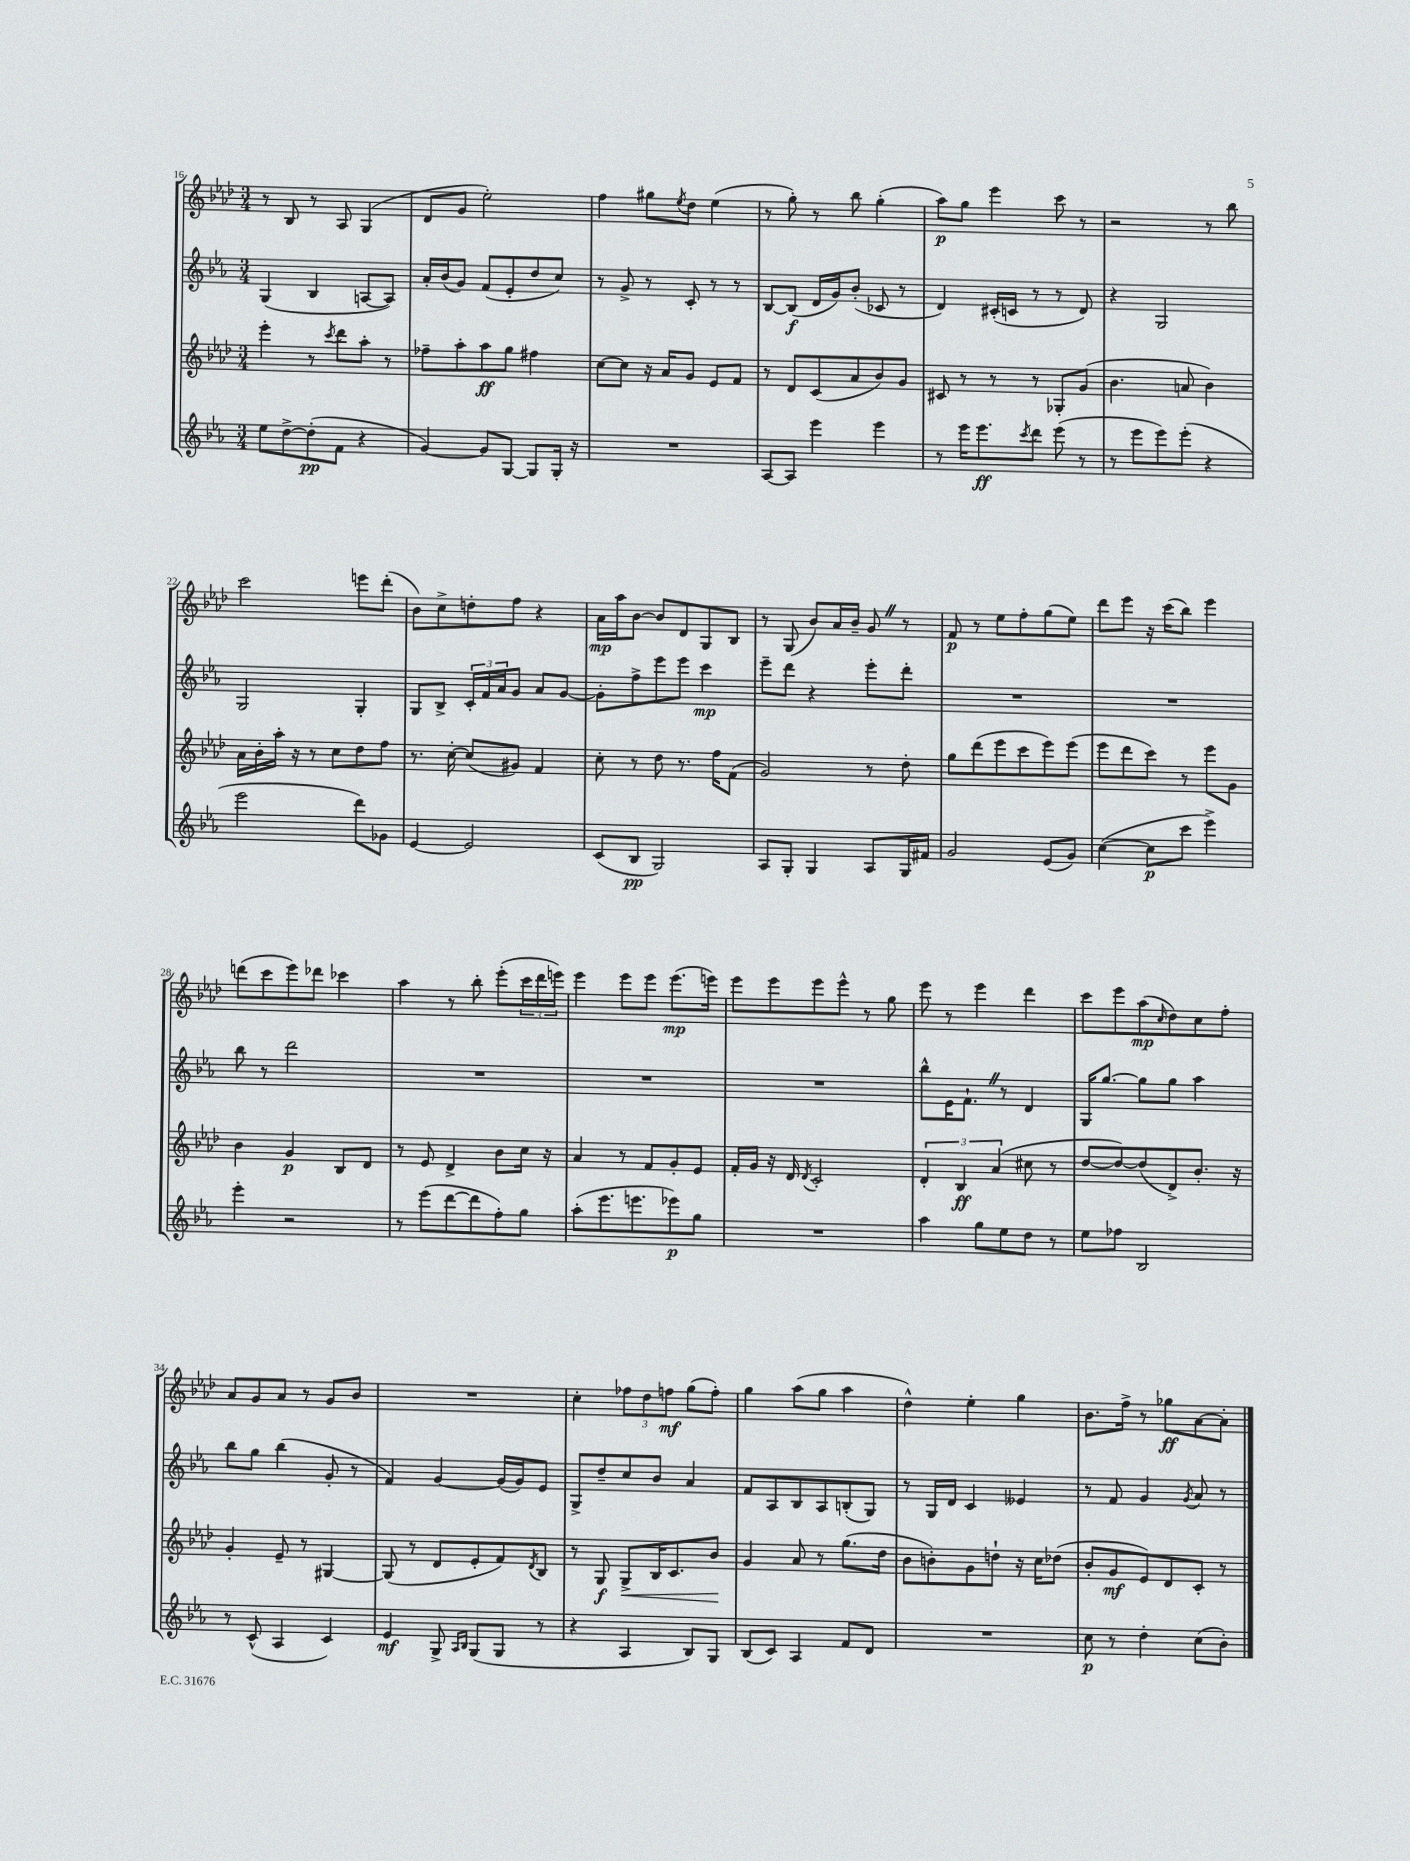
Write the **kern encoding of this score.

**kern	**kern	**kern	**kern
*staff4	*staff3	*staff2	*staff1
*clefG2	*clefG2	*clefG2	*clefG2
*k[b-e-a-]	*k[b-e-a-d-]	*k[b-e-a-]	*k[b-e-a-d-]
*M3/4	*M3/4	*M3/4	*M3/4
8ee-	4eee-'	(4G	8r
[8dd^	.	.	8B-
(8dd']	8r	4B-	8r
.	8qccc	.	.
8f	8ddd-	.	8A-
4r	8aa-'	[8A	(4G
.	8r	8A])	.
=	=	=	=
[4g)	8ff-~	16a-'	8d-
.	.	(16b-	.
.	8aa-'	8g)	8g
8g]	8aa-	(8f	2ee-')
[8G	8gg	8e-'	.
8G]	4ff#	8dd	.
16G'	.	8cc)	.
16r	.	.	.
=	=	=	=
2.r	[8cc	8r	4ff
.	8cc]	8g^	.
.	16r	8r	8gg#
.	16a-	.	.
.	.	.	8qee-
.	8g	8c'	8dd-
.	8e-	8r	(4ee-
.	8f	8r	.
=	=	=	=
[8A-	8r	[8B-	8r
8A-]	8d-	(8B-]	8gg')
4eee-	(8c	16d	8r
.	.	16g)	.
.	8a-	(8b-'	8bb-
4eee-	8b-)	8c-	(4gg'
.	8g	8r	.
=	=	=	=
8r	8c#	4d)	8aa-)
16eee-	8r	.	8gg
8.eee-	.	.	.
.	8r	(16c#'	4eee-
.	.	16c	.
8qccc	.	.	.
8ddd	8r	8r	.
(8eee-	8G-'	8r	8ccc
8r	(8g	8d)	8r
=	=	=	=
8r	4.b-	4r	2r
8eee-	.	.	.
8eee-)	.	2G	.
(8eee-'	8a	.	.
4r	4b-)	.	8r
.	.	.	8bb-
=	=	=	=
2eee-	16a-	2G	2ccc
.	16b-'	.	.
.	16aa-'	.	.
.	16r	.	.
.	8r	.	.
.	8cc	.	.
8ddd)	8dd-	4G'	8eee
8g-	8ff	.	(8ddd-'
=	=	=	=
[4e-	8.r	8G	8b-)
.	.	8B-^	8cc^
.	[16cc'	.	.
2e-]	(8cc]	24c'	8dd'
.	.	24f	.
.	.	24a-	.
.	8g#)	8g	8ff
.	4f	8a-	4r
.	.	[8g	.
=	=	=	=
(8c	8cc'	8g']	16a-
.	.	.	16aa-
8B-	8r	8ff^	[8b-
2G)	8dd-	8eee-	8b-]
.	8.r	8eee-	8d-
.	.	4ccc	8G
.	16ff	.	.
.	(8f	.	8B-
=	=	=	=
8A-	2g)	8eee-~	8r
8G'	.	8ddd	(8G
4G	.	4r	8b-)
.	.	.	16a-
.	.	.	16b-~
8A-	8r	8eee-'	8g
16G	8dd-'	8ddd'	8r
16f#	.	.	.
=	=	=	=
2g	8gg	2.r	8f
.	(8ddd-	.	8r
.	8eee-	.	8ee-
.	8ccc	.	8ff'
(8e-	8eee-)	.	(8gg
8g)	(8eee-	.	8ee-)
=	=	=	=
([4cc	8eee-	2.r	8ddd-
.	8ddd-	.	8eee-
8cc]	8ccc)	.	16r
.	.	.	(16ccc
8ccc	8r	.	8bb-)
4eee-^)	8eee-	.	4eee-
.	8g	.	.
=	=	=	=
4eee-'	4b-	8bb-	(8ddd
.	.	8r	8ccc
2r	4g	2ddd	8eee-)
.	.	.	8ddd-
.	8B-	.	4ccc-
.	8d-	.	.
=	=	=	=
8r	8r	2.r	4aa-
(8eee-	8e-	.	.
[8ddd	4d-^	.	8r
8ddd]	.	.	8bb-'
8ff')	8b-	.	(8eee-'
8gg	16cc	.	24ccc
.	.	.	24ddd-
.	16r	.	.
.	.	.	24eee)
=	=	=	=
(8aa-'	4a-	2.r	4eee-
8.eee-	.	.	.
.	8r	.	8eee-
8.eee	.	.	.
.	8f	.	8eee-
8eee-)	8g'	.	(8.eee-
8gg	8e-	.	.
.	.	.	16eee)
=	=	=	=
2.r	16f'	2.r	8eee-
.	16g	.	.
.	16r	.	8eee-
.	16d-	.	.
.	8qd-	.	.
.	2c'	.	8eee-
.	.	.	8eee-^^
.	.	.	8r
.	.	.	8gg
=	=	=	=
4aa-	6d-'	8bb-^^	8eee-
.	.	16e-	8r
.	6B-	.	.
.	.	8.f`	.
8gg	.	.	4eee-
.	(6a-	.	.
8ee-	.	8r	.
8dd	8cc#	4d	4ddd-
8r	8r	.	.
=	=	=	=
8ee-	[8dd-	16G	8ccc
.	.	[8.gg	.
8ff-	8dd-_)	.	8eee-
2B-	(8dd-]	8gg]	(8aa-
.	.	.	16qqcc
.	8d-^)	8gg	8dd-)
.	8.b-'	4aa-	8cc
.	.	.	8ff'
.	16r	.	.
=	=	=	=
8r	4g'	8bb-	8a-
(8c^^	.	8gg	8g
4A-	8e-~	(4bb-	8a-
.	8r	.	8r
4c)	[4G#	8g'	8g
.	.	8r	8b-
=	=	=	=
4e-	(8G#]	4f)	2.r
.	8r	.	.
8G^	8d-	[4g	.
16qqA-	.	.	.
16qqB-	.	.	.
(8G	8e-'	.	.
8G	8f)	(16g]	.
.	.	16g)	.
.	8qd-	.	.
8r	8B-	8e-	.
=	=	=	=
4r	8r	8G^	4cc'
.	8G	8dd~	.
4A-	8G^	8cc	12ff-
.	.	.	12dd-
.	16B-	8b-	.
.	.	.	12ff
.	8.c	.	.
8B-)	.	4a-	(8gg
8G	8b-	.	8ff')
=	=	=	=
(8B-	4g	8f	4gg
8c)	.	8A-	.
4A-	8a-	8B-	(8aa-
.	8r	8A-	8gg
8f	(8.gg	(8B'	4aa-
8d	.	8G)	.
.	16dd-	.	.
=	=	=	=
2.r	8b-	8r	4dd-^^)
.	8b')	16G	.
.	.	16d	.
.	8g	4c	4ee-'
.	8dd`	.	.
.	16r	4e--	4gg
.	16cc	.	.
.	(8dd-	.	.
=	=	=	=
8cc	8b-'	8r	8.b-
8r	8g	8f	.
.	.	.	16ff^
4dd'	8e-)	4g	8r
.	8d-	.	8gg-
.	.	8qg	.
(8cc	8c'	8a-	[8a-
8b-')	8r	8r	8a-']
==	==	==	==
*-	*-	*-	*-
